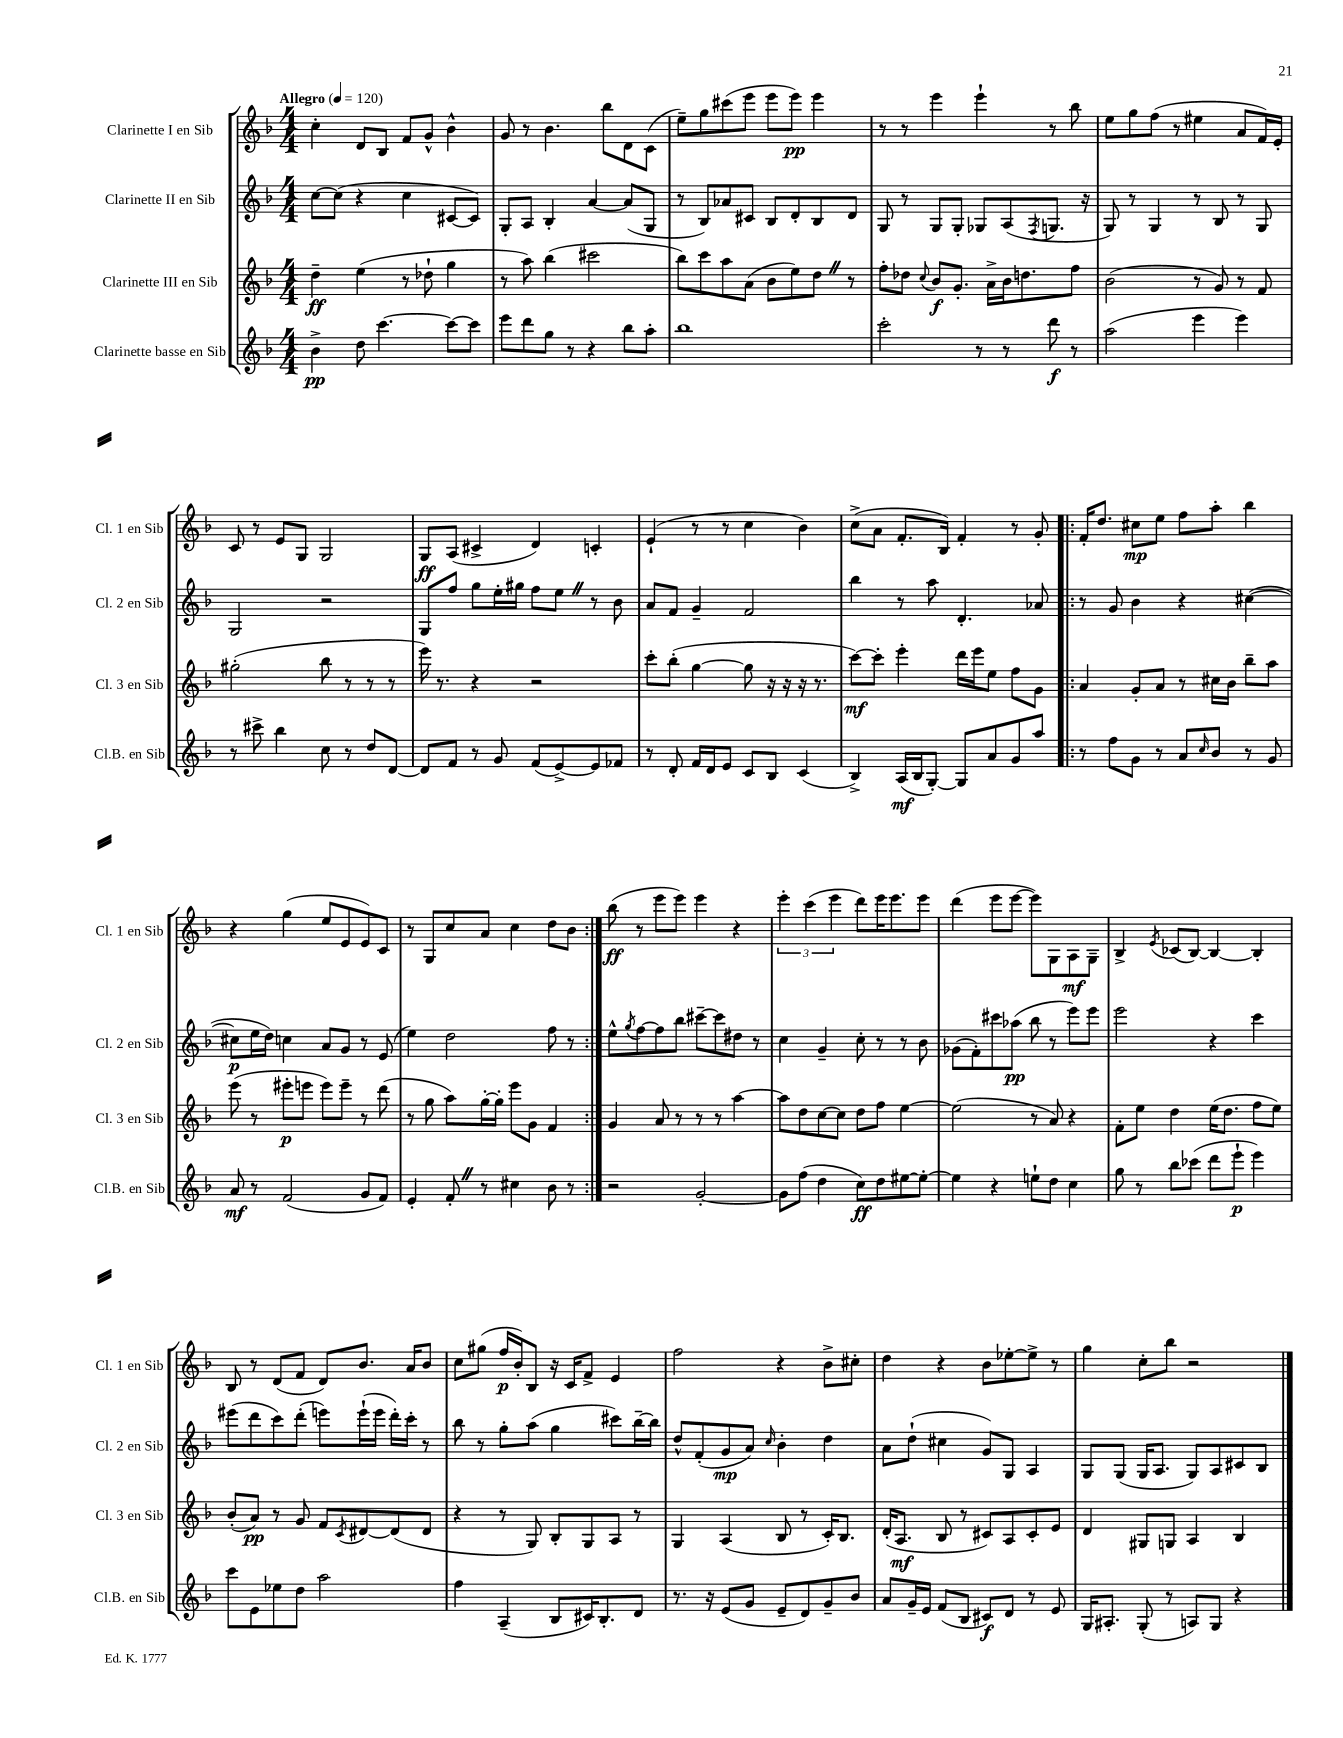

**kern	**kern	**kern	**kern
*staff4	*staff3	*staff2	*staff1
*clefG2	*clefG2	*clefG2	*clefG2
*k[b-]	*k[b-]	*k[b-]	*k[b-]
*M4/4	*M4/4	*M4/4	*M4/4
*MM120	*MM120	*MM120	*MM120
4b-^\	4dd~\	[8cc\L	4cc'\
.	.	(8cc\]J	.
8dd\	(4ee\	4r	8d/L
[4.ccc\	.	.	8B-/J
.	8r	4cc\	8f/L
.	8dd-`\	.	8g^^/J
8ccc\_L	4gg\	[8c#/L	4b-^^\
8ccc\]J	.	8c#/]J)	.
=	=	=	=
8eee\L	8r	8G'/L	8g/
8ddd\	8aa\)	8A/J	8r
8gg\J	(4bb-\	4B-'/	4.b-\
8r	.	.	.
4r	2ccc#\	[4a/	.
.	.	.	8bb-\L
8bb-\L	.	(8a/]L	8d\
8aa'\J	.	8G/J	(8c\J
=	=	=	=
1bb-	8bb-\L)	8r	8ee~\L)
.	8ccc\	8B-/L)	8gg\
.	8aa\	8a-/	(8ccc#\
.	(8a\J	8c#/J	8eee\J
.	8b-\L	8B-/L	8eee\L
.	8ee\)	8d'/	8eee\J)
.	8dd\J	8B-/	4eee\
.	8r	8d/J	.
=	=	=	=
2ccc'\	8ff'\L	8G/	8r
.	8dd-\J	8r	8r
.	8qqcc/	.	.
.	8b-/L	8G/L	4eee\
.	8.g'/J	8G'/J	.
8r	.	8G-/L	4eee`\
.	16a^\LL	.	.
8r	16b-\J	(8A/	.
.	8.dd\	.	.
.	.	8qF/	.
8ddd\	.	8.G/J	8r
8r	8ff\J	.	8bb-\
.	.	16r	.
=	=	=	=
(2aa\	(2b-\	8G/)	8ee\L
.	.	8r	8gg\
.	.	4G/	(8ff\J
.	.	.	8r
4eee\	8r	8r	4ee#\
.	8g/)	8B-/	.
4eee\)	8r	8r	8a/L
.	8f/	8G/	16f/L)
.	.	.	16e'/JJ
=	=	=	=
8r	(2gg#'\	2G/	8c/
8ccc#^\	.	.	8r
4bb-\	.	.	8e/L
.	.	.	8G/J
8cc\	8bb-\	2r	2G/
8r	8r	.	.
8dd/L	8r	.	.
[8d/J	8r	.	.
=	=	=	=
8d/]L	16eee\)	8G/L	8G/L
.	8.r	.	.
8f/J	.	8ff/J	(8A/J
8r	4r	8gg\L	4c#^/
8g/	.	16ee'\L	.
.	.	16gg#\JJ	.
(8f/L	2r	8ff\L	4d/)
[8e^/)	.	8ee\J	.
8e/]	.	8r	4c'/
8f-/J	.	8b-\	.
=	=	=	=
8r	8ccc'\L	8a/L	(4e`/
8d'/	(8bb-'\J	8f/J	.
16f/LL	[4gg\	4g~/	8r
16d/J	.	.	.
8e/J	.	.	8r
8c/L	8gg\]	2f/	4cc\
8B-/J	16r	.	.
.	16r	.	.
(4c/	16r	.	4b-\)
.	8.r	.	.
=	=	=	=
4B-^/)	[8ccc\L)	4bb-\	(8cc^\L
.	8ccc'\]J	.	8a\J
(16A/LL	4eee'\	8r	8.f'/L
16B-/J	.	.	.
[8G'/J)	.	8aa\	.
.	.	.	16B-/Jk)
8G/]L	16ddd\LL	4.d'/	4f'/
.	16eee\J	.	.
8a/	8ee\J	.	.
8g/	8ff\L	.	8r
8aa/J	8g\J	8a-/	8g'/
=!|:	=!|:	=!|:	=!|:
8r	4a/	8r	16f'/LK
.	.	.	8.dd/J
8ff\L	.	8g/	.
8g\J	8g'/L	4b-\	8cc#\L
8r	8a/J	.	8ee\J
8a/L	8r	4r	8ff\L
16qqcc/	.	.	.
8b-/J	16cc#\LL	.	8aa'\J
.	16b-\JJ	.	.
8r	8bb-~\L	([4cc#\	4bb-\
8g/	8aa\J	.	.
=	=	=	=
8a/	(8eee\	8cc#\]L	4r
8r	8r	16ee\L	.
.	.	16dd\JJ)	.
(2f/	8eee#'\L	4cc\	(4gg\
.	8eee\J	.	.
.	8eee\L)	8a/L	8ee/L
.	8eee~\J	8g/J	8e/
8g/L	8r	8r	8e/)
8f/J)	(8ddd\	(8e/	8c/J
=	=	=	=
4e'/	8r	4ee\)	8r
.	8gg\	.	8G/L
8f'/	8aa\L)	2dd\	8cc/
8r	[16gg'\L	.	8a/J
.	16gg'\]JJ	.	.
4cc#\	8eee\L	.	4cc\
.	8g\J	.	.
8b-\	4f/	8ff\	8dd\L
8r	.	8r	8b-\J
=:|!	=:|!	=:|!	=:|!
2r	4g/	8ee^^\L	(8bb-\
.	.	8qgg/	.
.	.	[8ff\	8r
.	8a/	8ff\]	8eee\L
.	8r	8bb-\J	8eee\J)
[2g'/	8r	[8ccc#~\L	4eee\
.	8r	8ccc#\]	.
.	[4aa\	8dd#\J	4r
.	.	8r	.
=	=	=	=
8g\]L	8aa\]L	4cc\	6eee'\
(8ff\J	8dd\	.	.
.	.	.	(6ccc\
4dd\	[8cc\	4g~/	.
.	.	.	6eee\
.	8cc\]J	.	.
8cc\L)	8dd\L	8cc'\	8ddd\L)
8dd\	8ff\J	8r	16eee\K
.	.	.	8.eee\
[8ee#\	[4ee\	8r	.
8ee#'\_J	.	8b-\	8eee\J
=	=	=	=
4ee#\]	(2ee\]	(8g-\L	(4ddd\
.	.	8f'\)	.
4r	.	8ccc#\	8eee\L
.	.	(8aa-\J	[8eee\J
8ee`\L	8r	8bb-\	8eee\]L)
8dd\J	8a/)	8r	8G\
4cc\	4r	8eee\L)	8A\
.	.	8eee\J	8G~\J
=	=	=	=
8gg\	8f'\L	2eee\	4B-^/
8r	8ee\J	.	.
.	.	.	8qe/
8bb-\L	4dd\	.	(8c-/L
(8ccc-\J	.	.	[8B-/J)
8ddd\L	(16ee\LK	4r	4B-/_
.	8.dd\J	.	.
8eee`\J	.	.	.
4eee\)	8ff\L	4ccc\	4B-'/]
.	8ee\J)	.	.
=	=	=	=
8ccc\L	(8b-'/L	(8eee#\L	8B-/
8e\	8a/J)	8ddd\	8r
8ee-\	8r	8ccc\)	(8d/L
8dd\J	8g/	(8ddd'\J	8f/J
2aa\	8f/L	8eee\L)	8d/L)
.	8qc/	.	.
.	[8d#/	(16eee`\L	8.b-/J
.	.	16eee\JJ	.
.	(8d#/]	16ddd'\LL)	.
.	.	16ccc'\JJ	16a/LK
.	8d#/J	8r	8b-/J
=	=	=	=
4ff\	4r	8bb-\	8cc\L
.	.	8r	(8gg#\J
(4A~/	8r	8gg'\L	16ff/LL
.	.	.	16b-'/J)
.	8G/)	(8aa\J	8B-/J
8B-/L	8B-'/L	4gg\	16r
.	.	.	16c/LK
16c#/K)	8G/	.	8f^/J
8.B-'/	.	.	.
.	8A/J	8ccc#\L)	4e/
8d/J	8r	[16bb-~\L	.
.	.	16bb-\]JJ	.
=	=	=	=
8.r	4G/	8dd^^/L	2ff\
.	.	(8f'/	.
16r	.	.	.
(8e/L	(4A/	8g/	.
8g/J	.	8a/J)	.
.	.	16qqcc/	.
8e~/L	8B-/	4b-'\	4r
8d/)	8r	.	.
8g~/	16c'/LK)	4dd\	8b-^\L
.	8.B-/J	.	.
8b-/J	.	.	8cc#'\J
=	=	=	=
8a/L	(16d'/LK	8a\L	4dd\
.	8.A/J	.	.
16g~/L	.	(8dd`\J	.
16e/JJ	.	.	.
(8f/L	8B-/	4cc#\	4r
8B-/J	8r	.	.
8c#/L)	8c#/L)	8g/L)	8b-\L
8d/J	8A/	8G/J	[8ee-'\
8r	8c#'/	4A/	8ee-^\]J
8e/	8e/J	.	8r
=	=	=	=
16G/LK	4d/	8G/L	4gg\
8.A#'/J	.	.	.
.	.	(8G/J	.
(8G'/	8G#/L	16G/LK	8cc'\L
.	.	8.A/J	.
8r	8G/J	.	8bb-\J
8A/L)	4A/	8G/L)	2r
8G/J	.	8A/	.
4r	4B-/	8c#/	.
.	.	8B-/J	.
==	==	==	==
*-	*-	*-	*-
